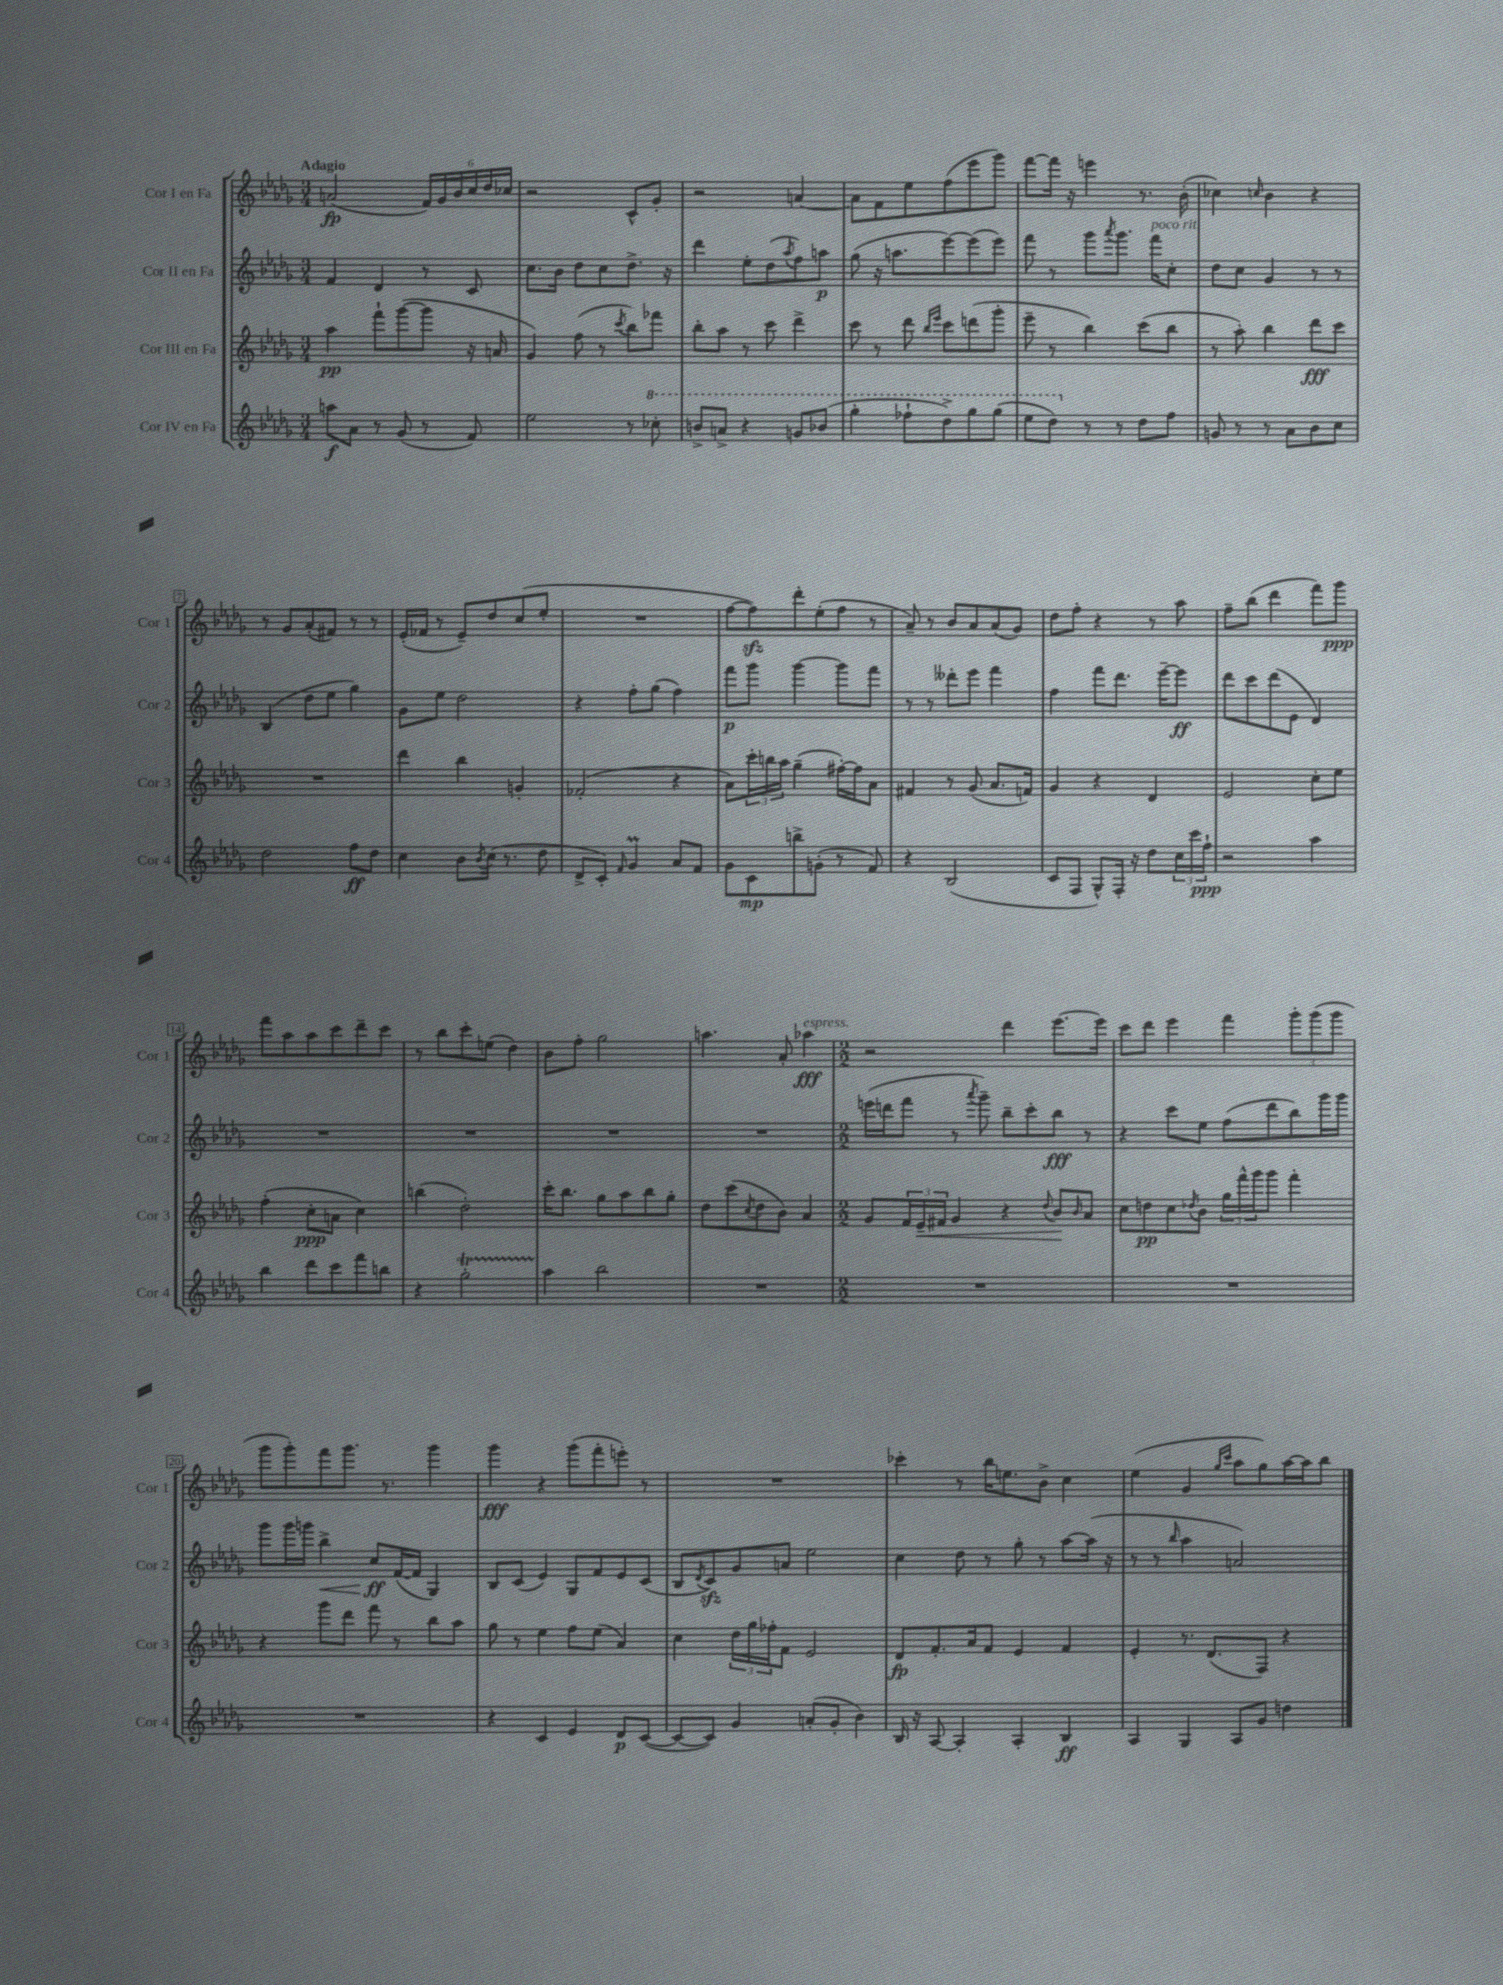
<<
\new StaffGroup <<
\new Staff = "s0" \with { instrumentName = "Cor I en Fa" shortInstrumentName = "Cor 1" } {
    \clef treble \key des \major \numericTimeSignature \time 3/4 \tempo "Adagio"
    a'2\fp( \tuplet 6/4 { f'16) ges'16 bes'16 c''16 des''16 ces''16 } |
    r2 c'8-^ ges'8-. |
    r2 a'4~ |
    a'8 f'8 ees''8 f''8( ees'''8 ges'''8) |
    f'''8~ f'''16 r16 e'''4 r8. bes'16-.( |
    ces''4) \grace { c''16 } bes'4 r4 |
    r8 ges'8 aes'8-.( fis'8) r8 r8 |
    ees'16-.( fes'16 r8 ees'8--) des''8 c''8( ees''8-. |
    R2. |
    f''8~ f''8\sfz) des'''8-. ees''8-.( f''8 r8 |
    aes'8--) r8 bes'8 aes'8 aes'8( ges'8) |
    des''8 f''8-. r4 r8 aes''8 |
    f''8-- bes''8( des'''4 f'''8) ges'''8\ppp |
    f'''8 aes''8 aes''8 c'''8 des'''8-- c'''8 |
    r8 bes''8 c'''8-. e''8( des''4) |
    bes'8 f''8-. ges''2 |
    a''4. aes'8-. aes''4\fff^\markup { \italic "espress." } |
    \numericTimeSignature \time 2/2 r2 des'''4 ees'''8.~ ees'''16 |
    c'''8 des'''8 ees'''4 f'''4 \tuplet 3/2 { ges'''8-. ges'''8( ges'''8 } |
    ges'''8 ges'''8-.) f'''8 ges'''8. r8. ges'''4 |
    ges'''4\fff r4 ges'''8( f'''8-. e'''8-.) r8 |
    R1 |
    ces'''4-. r8 bes''16 e''8. bes'8-> c''4 |
    ees''4( ges'4 \grace { ges''16 c'''16 } aes''8 ges''8) aes''16~ aes''16 bes''8 \bar "|." |
}
\new Staff = "s1" \with { instrumentName = "Cor II en Fa" shortInstrumentName = "Cor 2" } {
    \clef treble \key des \major \numericTimeSignature \time 3/4
    f'4 des'4 r8 c'8 |
    c''8. bes'16 des''8 c''8 des''8.-> r16 |
    des'''4 ees''8-. des''8( \acciaccatura { aes''8 } f''8) a''8\p |
    ges''8( r16 a''8. ees'''8~) ees'''8( ees'''8) |
    f'''8 r8 ges'''8 \acciaccatura { aes'''8 } ges'''8. f'''16^\markup { \italic "poco rit." } c''8-. |
    des''8 c''8 ges'4 r8 r8 |
    bes4( des''8 ees''8 ges''4) |
    ges'8 ees''8 des''2 |
    r4 f''8-. ges''8( f''4) |
    f'''8\p ges'''8 ges'''4~ ges'''8 f'''8 |
    r8 r8 deses'''8-. ees'''8 f'''4 |
    f''4 f'''8 des'''8. ees'''16~-- ees'''8\ff |
    des'''8 c'''8 des'''8( ees'8 des'4) |
    R2. |
    R2. |
    R2. |
    R2. |
    \numericTimeSignature \time 2/2 e'''16( d'''16 f'''8 r8 \acciaccatura { aes'''8 } ges'''8--) bes''8-- c'''8-. bes''8\fff r8 |
    r4 c'''8 ees''8 f''8( des'''8 bes''8) ges'''16 ges'''16 |
    ges'''8 ges'''16 g'''16 bes''4->\< c''8\ff\! f'16~( f'16 ges4) |
    bes8 c'8( ees'4) ges8 f'8 ees'8 c'8( |
    bes8 \acciaccatura { des'8 } c'8\sfz) ges'8 a'8 ees''2 |
    c''4 des''8 r8 ges''8-. r8 aes''8~ aes''16( r16 |
    r8 r8 \grace { bes''16 } aes''4 a'2) \bar "|." |
}
\new Staff = "s2" \with { instrumentName = "Cor III en Fa" shortInstrumentName = "Cor 3" } {
    \clef treble \key des \major \numericTimeSignature \time 3/4
    aes''4\pp f'''8-! ges'''8~( ges'''8 r16 a'16 |
    ges'4) f''8( r8 \acciaccatura { c'''8 } bes''8) fes'''8 |
    bes''8-. aes''8 r8 c'''8 des'''4-> |
    c'''8 r8 des'''8 \grace { bes''16 ees'''16 } c'''8 d'''8( ges'''8-. |
    ees'''8-- r8 bes''4) c'''8( bes''8 |
    r8 aes''8-.) bes''4 des'''8\fff c'''8 |
    R2. |
    des'''4 bes''4 g'4-. |
    fes'2-.( r4 |
    aes'8) \tuplet 3/2 { c'''16-. b''16 aes''16 } ges''4--( fis''16~-.) fis''16 aes'8 |
    fis'4 r8 ges'8( aes'8. f'16) |
    ges'4 r4 des'4 |
    ees'2 c''8-. ees''8 |
    f''4-.( c''8-.\ppp a'8 c''4) |
    b''4( des''2-.) |
    c'''16-. bes''8. ges''8 aes''8 bes''8 ges''8-. |
    des''8 c'''8( \acciaccatura { c''8 } des''8 bes'8) aes'4 |
    \numericTimeSignature \time 2/2 ges'8 \tuplet 3/2 { f'16 ees'16--\< fis'16 } ges'4 r4 \appoggiatura { des''8 } bes'8\! \grace { bes'16 } aes'8 |
    c''8 d''8\pp c''8 \acciaccatura { des''8 } bes'8 \tuplet 3/2 { ges''16 f'''16-^ ges'''16 } ges'''8 f'''4-. |
    r4 ges'''8 des'''8 f'''8 r8 bes''8 aes''8 |
    ges''8 r8 ees''4 f''8 ees''8( aes'4) |
    c''4 \tuplet 3/2 { des''16 ges''16 fes''16-. } f'8 ees'2 |
    des'8\fp f'8.-. aes'16 f'8 ees'4 f'4 |
    ees'4-. r8. des'8.( f8) r4 \bar "|." |
}
\new Staff = "s3" \with { instrumentName = "Cor IV en Fa" shortInstrumentName = "Cor 4" } {
    \clef treble \key des \major \numericTimeSignature \time 3/4
    a''8\f aes'8 r8 ges'8( r8 f'8) |
    ees''2 r8 \ottava #1 ces'''8-. |
    b''8-> a''8-> r4 g''8 bes''8( |
    ges'''4-. fes'''8-! des'''8->) ges'''8 ges'''8( |
    ees'''8 des'''8) \ottava #0 r8 r8 des''8 f''8 |
    g'8 r8 r8 aes'8 bes'8 c''8 |
    des''2 f''8\ff des''8 |
    c''4 bes'8 \acciaccatura { bes'8 } c''16( r8. des''8 |
    des'8-> c'8-.) \grace { f'16 } ges'4\prall aes'8 f'8 |
    ges'8 c'8\mp b''8-> g'8-.( r8 f'8) |
    r4 bes2( |
    c'8 f8 ges8-^) f16-. r16 des''8 \tuplet 3/2 { c''16 c'''16 f''16-!\ppp } |
    r2 aes''4 |
    bes''4 des'''8 c'''8 f'''8 b''8 |
    r4 ges''2-.\startTrillSpan |
    aes''4\stopTrillSpan bes''2 |
    R2. |
    \numericTimeSignature \time 2/2 R1 |
    R1 |
    R1 |
    r4 c'4 ees'4 des'8\p c'8~( |
    c'8~ c'8) ges'4 a'8-.( ges'8-. bes'4) |
    bes16 r16 aes8~ aes4-. aes4-. bes4\ff |
    aes4 ges4 aes8 ges'8 d''4 \bar "|." |
}
>>
>>
\layout { \context { \Score \override BarNumber.stencil = #(make-stencil-boxer 0.1 0.3 ly:text-interface::print) } }
